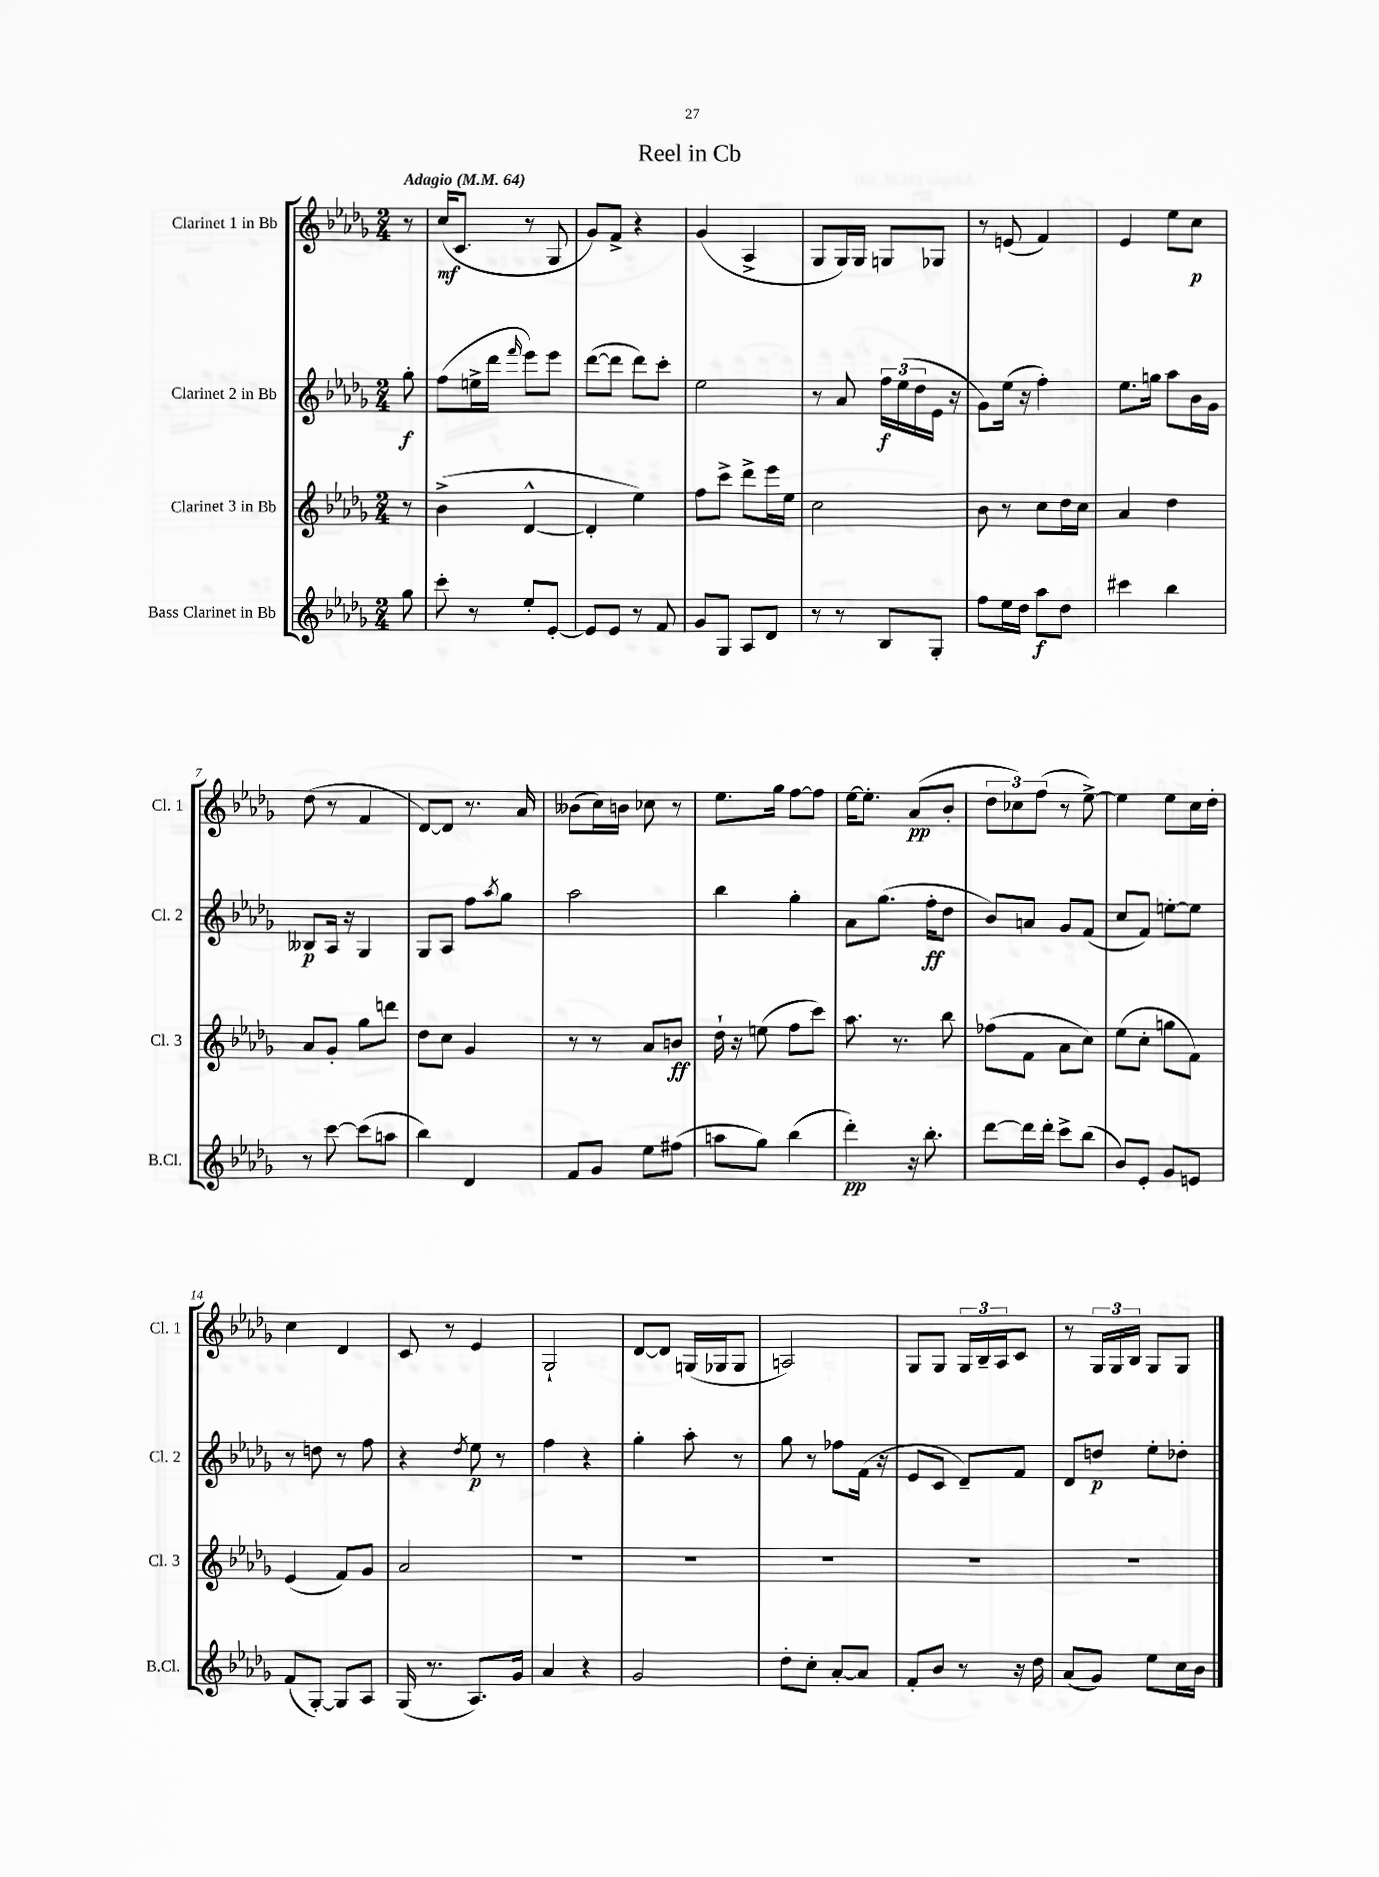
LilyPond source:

\header { title = "Reel in Cb" }
<<
\new StaffGroup <<
\new Staff = "s0" \with { instrumentName = "Clarinet 1 in Bb" shortInstrumentName = "Cl. 1" } {
    \clef treble \key des \major \numericTimeSignature \time 2/4 \partial 8 \tempo "Adagio" 4 = 64
    r8 |
    c''16\mf( c'8. r8 ges8 |
    ges'8) f'8-> r4 |
    ges'4( aes4-> |
    ges8 ges16) ges16 g8 ges8 |
    r8 e'8( f'4) |
    ees'4 ees''8 c''8\p |
    des''8( r8 f'4 |
    des'8~) des'8 r8. aes'16 |
    beses'8( c''16) b'16 ces''8 r8 |
    ees''8. ges''16 f''8~ f''8 |
    ees''16~ ees''8.-. aes'8\pp( bes'8-. |
    \tuplet 3/2 { des''8 ces''8) f''8( } r8 ees''8~->) |
    ees''4 ees''8 c''16 des''16-. |
    c''4 des'4 |
    c'8 r8 ees'4 |
    ges2-! |
    des'8~ des'8 g16( ges16 ges8 |
    a2) |
    ges8 ges8 \tuplet 3/2 { ges16 bes16-- aes16 } c'8 |
    r8 \tuplet 3/2 { ges16 ges16 bes16 } ges8 ges8 \bar "|." |
}
\new Staff = "s1" \with { instrumentName = "Clarinet 2 in Bb" shortInstrumentName = "Cl. 2" } {
    \clef treble \key des \major \numericTimeSignature \time 2/4 \partial 8
    ges''8-.\f |
    f''8( e''16-> des'''16 \grace { f'''16 } ees'''8) ees'''8 |
    des'''8~( des'''8 des'''8) c'''8-. |
    ees''2 |
    r8 aes'8 \tuplet 3/2 { f''16\f ees''16( des''16 } ees'16 r16 |
    ges'8) ees''16( r16 f''4-.) |
    ees''8. g''16 aes''8 bes'16 ges'16 |
    beses8\p aes16 r16 ges4 |
    ges8 aes8 f''8 \acciaccatura { aes''8 } ges''8 |
    aes''2 |
    bes''4 ges''4-. |
    aes'8 ges''8.( f''16-.\ff des''8 |
    bes'8) a'8 ges'8 f'8( |
    c''8 f'8) e''8~-. e''8 |
    r8 d''8 r8 f''8 |
    r4 \acciaccatura { des''8 } ees''8\p r8 |
    f''4 r4 |
    ges''4-. aes''8-. r8 |
    ges''8 r8 fes''8 f'16( r16 |
    ees'8 c'8 des'8--) f'8 |
    des'8 d''8\p ees''8-. des''8-. \bar "|." |
}
\new Staff = "s2" \with { instrumentName = "Clarinet 3 in Bb" shortInstrumentName = "Cl. 3" } {
    \clef treble \key des \major \numericTimeSignature \time 2/4 \partial 8
    r8 |
    bes'4->( des'4~-^ |
    des'4-. ees''4) |
    f''8 c'''8-> des'''8-> ees'''16 ees''16 |
    c''2 |
    bes'8 r8 c''8 des''16 c''16 |
    aes'4 des''4 |
    aes'8 ges'8-. ges''8 d'''8 |
    des''8 c''8 ges'4 |
    r8 r8 aes'8 b'8\ff |
    des''16-! r16 e''8( f''8 c'''8) |
    aes''8. r8. bes''8 |
    fes''8( f'8 aes'8 c''8) |
    ees''8( c''8-. g''8 f'8) |
    ees'4( f'8) ges'8 |
    aes'2 |
    R2 |
    R2 |
    R2 |
    R2 |
    r2 \bar "|." |
}
\new Staff = "s3" \with { instrumentName = "Bass Clarinet in Bb" shortInstrumentName = "B.Cl." } {
    \clef treble \key des \major \numericTimeSignature \time 2/4 \partial 8
    ges''8 |
    c'''8-. r8 ees''8-. ees'8~-. |
    ees'8 ees'8 r8 f'8 |
    ges'8 ges8 aes8 des'8 |
    r8 r8 bes8 ges8-. |
    f''8 ees''16 des''16 aes''8\f des''8 |
    cis'''4 bes''4 |
    r8 c'''8~ c'''8( a''8 |
    bes''4) des'4 |
    f'8 ges'8 ees''8 fis''8( |
    a''8 ges''8) bes''4( |
    des'''4-.\pp) r16 bes''8.-. |
    des'''8~ des'''16 des'''16-. c'''8-> bes''8( |
    bes'8) ees'8-. ges'8 e'8 |
    f'8( ges8~-.) ges8 aes8 |
    ges16( r8. aes8.) ges'16 |
    aes'4 r4 |
    ges'2 |
    des''8-. c''8-. aes'8~-. aes'8 |
    f'8-. bes'8 r8 r16 des''16 |
    aes'8( ges'8) ees''8 c''16 bes'16 \bar "|." |
}
>>
>>
